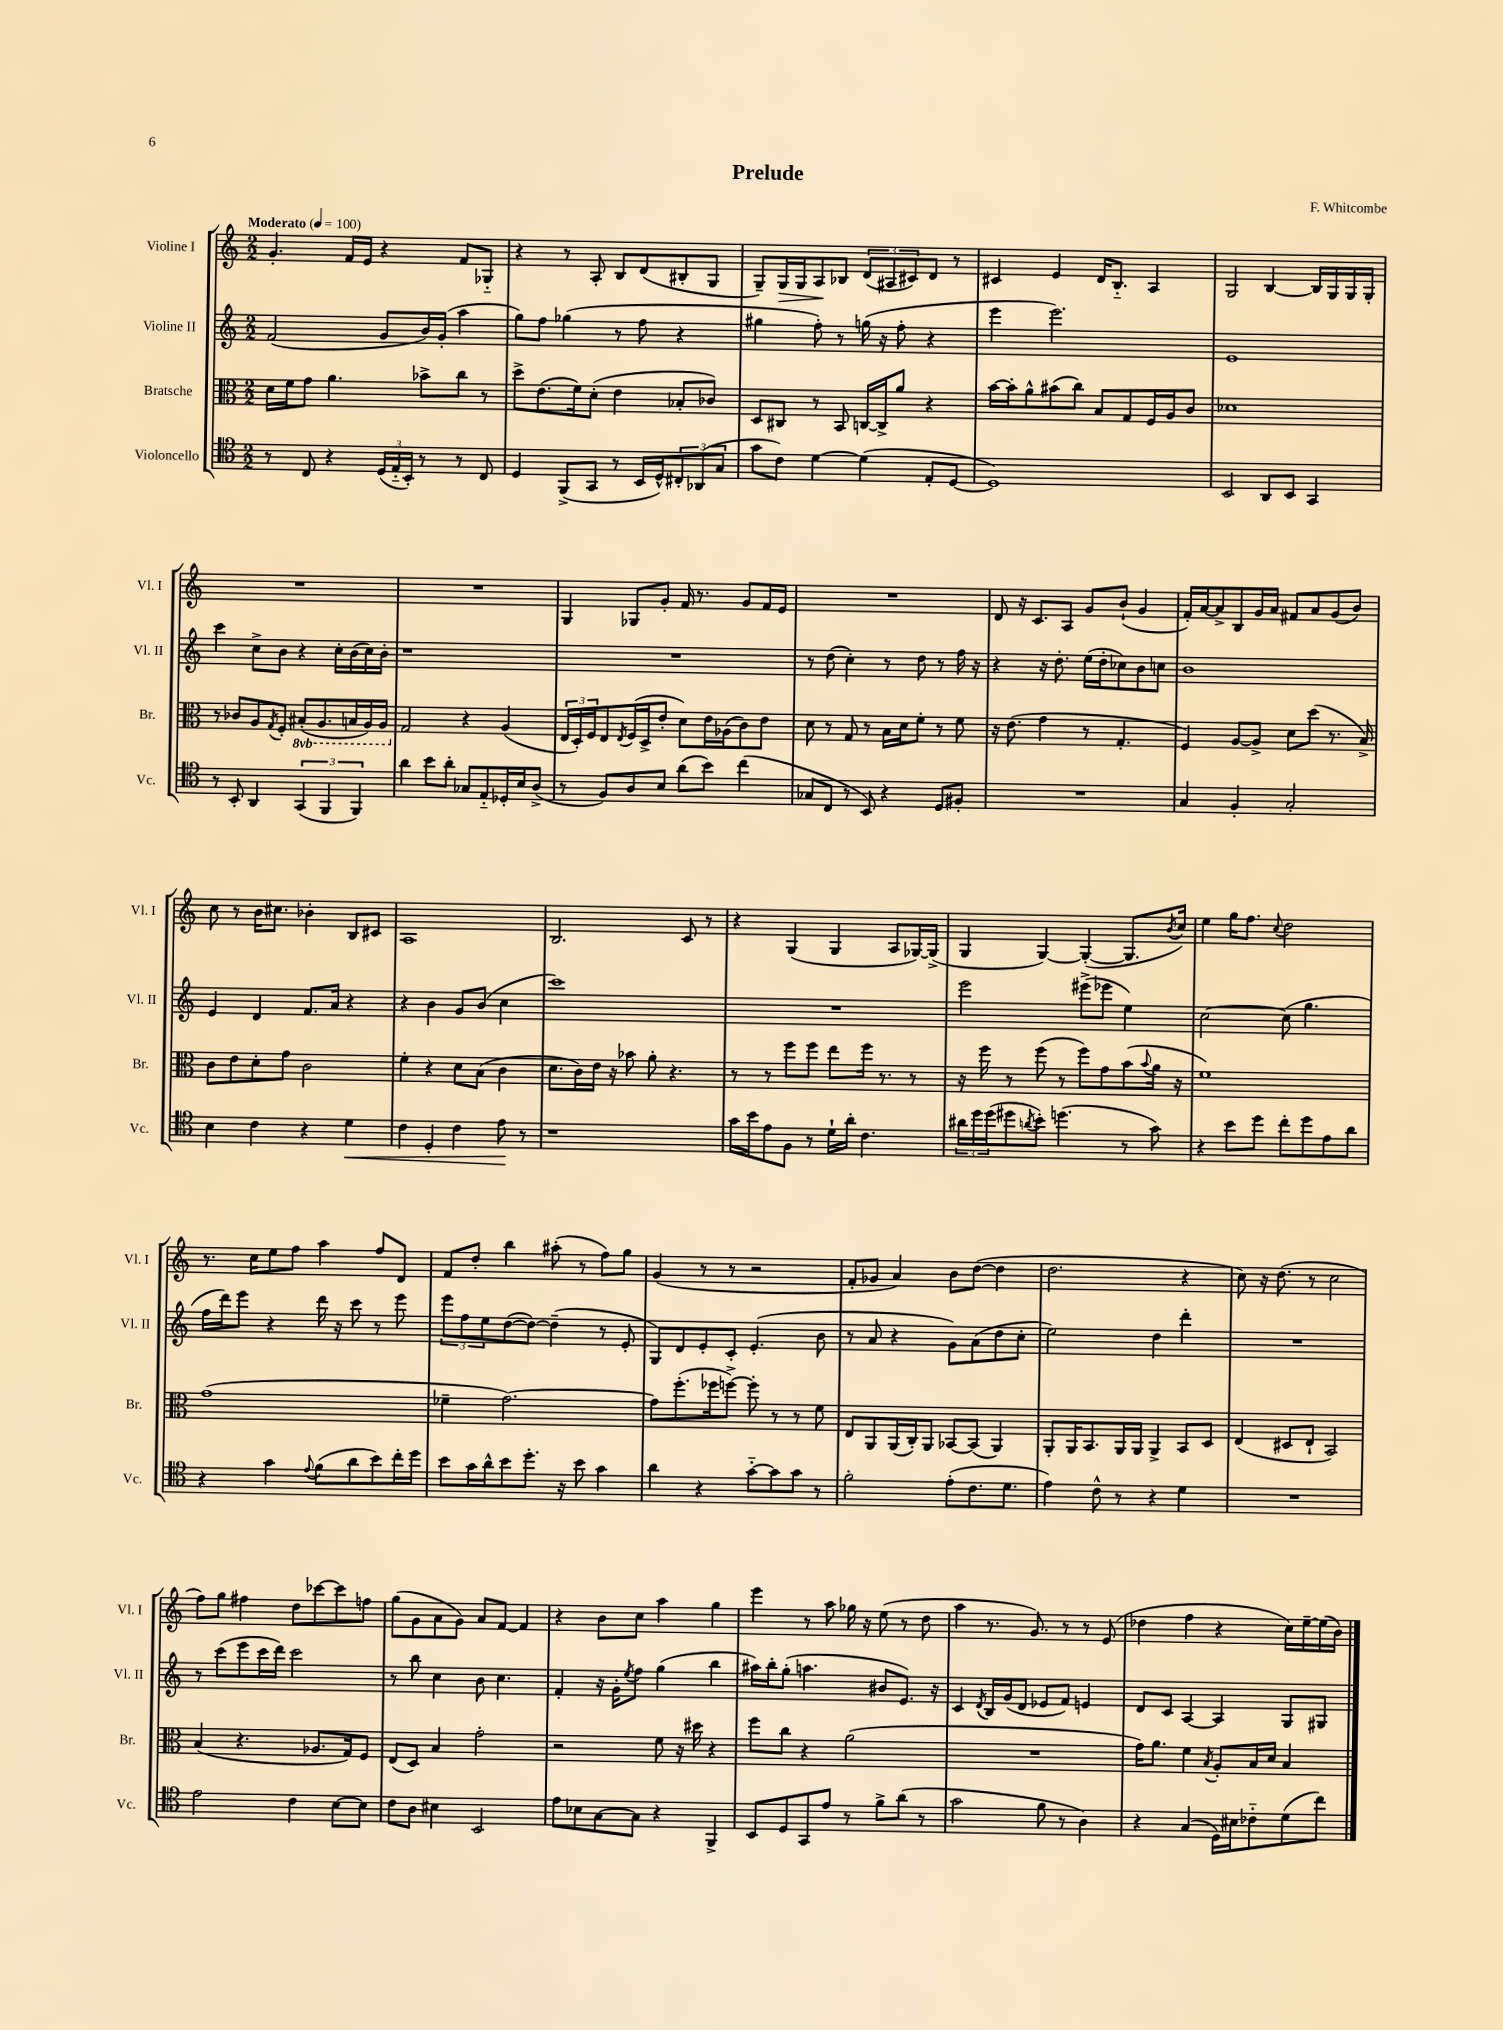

**kern	**dynam	**kern	**kern	**kern	**dynam
*part4	*part4	*part3	*part2	*part1	*part1
*staff4	*staff4	*staff3	*staff2	*staff1	*staff1
*I"Violoncello	*	*I"Bratsche	*I"Violine II	*I"Violine I	*
*I'Vc.	*	*I'Br.	*I'Vl. II	*I'Vl. I	*
*clefC4	*	*clefC3	*clefG2	*clefG2	*
*k[]	*	*k[]	*k[]	*k[]	*
*M2/2	*	*M2/2	*M2/2	*M2/2	*
*MM100	*	*MM100	*MM100	*MM100	*
=1	=1	=1	=1	=1	=1
!	!	!	!	!LO:TX:a:B:t=Moderato	!
8r	.	16d\LL	(2f/	4.g'/	.
.	.	16f\J	.	.	.
8C/	.	8g\J	.	.	.
4r	.	4.a\	.	.	.
.	.	.	.	16f/LL	.
.	.	.	.	16e/JJ	.
(24D/LL	.	.	8g/L	4r	.
24E/	.	.	.	.	.
24BB'/JJ)	.	.	.	.	.
8r	.	8b-X^\L	16b/L)	.	.
.	.	.	(16g'/JJ	.	.
8r	.	8cc\J	4aa\	8f/L	.
8C/	.	8r	.	8G-X/J	.
=2	=2	=2	=2	=2	=2
4D/	.	8dd^\L	8gg\L)	4r	.
.	.	(8.e\	8ff\J	.	.
(8FF^/L	.	.	(4gg-X\	8r	.
.	.	16f\k)	.	.	.
8GG/J	.	(8d'\J	.	8A'/	.
8r	.	4e\	8r	8B/L	.
16BB/LL	.	.	8ff\	(8d/	.
16D^^/J)	.	.	.	.	.
12C#X'/	.	8B-X'/L	4r	8B#X'/	.
(12AA-X/	.	.	.	.	.
.	.	8c-X/J)	.	8G/J	.
12G/J	.	.	.	.	.
=3	=3	=3	=3	=3	=3
8g\L	.	8D/L	4gg#X\	8G~/L)	.
!	!	!	!	!	!LO:HP:b
8c\J)	.	8C#X/J	.	16G/L	>
.	.	.	.	16G/J	.
[4d\	.	8r	8ff'\)	8A/	.
.	.	8BB/	8r	8B-X/J	]
(4d\]	.	[16Cn/LL	(16ggn\	(12d/L	.
.	.	16C^/J]	16r	.	.
.	.	.	.	12A#X/	.
.	.	8a/J	8ff'\	.	.
.	.	.	.	12c#X/)	.
8E'/L	.	4r	4r	8d/J	.
[8D/J	.	.	.	8r	.
=4	=4	=4	=4	=4	=4
1D])	.	[16b\LL	4eee\	4c#X/	.
.	.	16b'\J]	.	.	.
.	.	8a^^\	.	.	.
.	.	(8b#X\	2.eee\)	4e/	.
.	.	8cc\J)	.	.	.
.	.	8B/L	.	16d/KL	.
.	.	.	.	8.B/J	.
.	.	8G/	.	.	.
.	.	16F/L	.	4A/	.
.	.	16A/J	.	.	.
.	.	8c/J	.	.	.
=5	=5	=5	=5	=5	=5
2BB/	.	1d-X	1e	2G/	.
8AA/L	.	.	.	[4B/	.
8BB/J	.	.	.	.	.
4GG/	.	.	.	16B/LL]	.
.	.	.	.	16G/	.
.	.	.	.	16G/	.
.	.	.	.	16G'/JJ	.
!!LO:LB:g=z
=6	=6	=6	=6	=6	=6
8r	.	8r	4ccc\	1r	.
8BB'/	.	8c-X/L	.	.	.
4AA/	.	8A/	8cc^\L	.	.
.	.	8qG/	.	.	.
.	.	8F'/J	8b\J	.	.
*	*	*8ba	*	*	*
(6GG/	.	(8BB#X'/L	4r	.	.
.	.	8.AA/	.	.	.
6FF/	.	.	.	.	.
.	.	.	16cc'\LL	.	.
.	.	16BBn/L	(16b\	.	.
6FF/)	.	.	.	.	.
.	.	16AA/)	16cc\)	.	.
.	.	16AA/JJ	16b'\JJ	.	.
=7	=7	=7	=7	=7	=7
*	*	*X8ba	*	*	*
4a\	.	2G/	1r	1r	.
8b\L	.	.	.	.	.
8a'\J	.	.	.	.	.
8G-X/L	.	4r	.	.	.
8E/	.	.	.	.	.
16D-X'/L	.	(4A/	.	.	.
16B/J	.	.	.	.	.
(8A^/J	.	.	.	.	.
=8	=8	=8	=8	=8	=8
8r	.	24E/LL	1r	4G/	.
.	.	24D'/)	.	.	.
.	.	24F/J	.	.	.
8F/L)	.	8E/	.	.	.
.	.	8qE/	.	.	.
8A/	.	(16F/L	.	8G-X/L	.
.	.	16D^/J	.	.	.
8B/J	.	8e'/J	.	8g'/J	.
(8a\L	.	8d\L)	.	16f/	.
.	.	.	.	8.r	.
8b\J)	.	16e\L	.	.	.
.	.	(16A-X\J	.	.	.
(4cc\	.	8c\)	.	8g/L	.
.	.	8e\J	.	16f/L	.
.	.	.	.	16e/JJ	.
=9	=9	=9	=9	=9	=9
8G-X/L	.	8d\	8r	1r	.
8C/J	.	8r	(8dd\	.	.
8r	.	8G/	4cc'\)	.	.
8BB/)	.	8r	.	.	.
4r	.	16B\LL	8r	.	.
.	.	16d\J	.	.	.
.	.	8f'\J	8dd\	.	.
8D/L	.	8r	8r	.	.
8F#X'/J	.	8f\	16ff\	.	.
.	.	.	16r	.	.
=10	=10	=10	=10	=10	=10
1r	.	16r	4r	8d/	.
.	.	(8.e\	.	.	.
.	.	.	.	16r	.
.	.	.	.	8.c/L	.
.	.	4g\	16r	.	.
.	.	.	8.dd'\	.	.
.	.	.	.	8A/J	.
.	.	8r	(16ee\LL	8g/L	.
.	.	.	16dd'\J	.	.
.	.	4.G'/	8cc-X\)	(8b`/J	.
.	.	.	8b\	4g/	.
.	.	.	8ccn\J	.	.
=11	=11	=11	=11	=11	=11
4G/	.	4F/)	1b	16f'/LL)	.
.	.	.	.	[16a/J	.
.	.	.	.	8a^/]	.
4F'/	.	[8A/L	.	8B/	.
.	.	8A^/J]	.	16g/L	.
.	.	.	.	16a/JJ	.
2G'/	.	8d\L	.	8f#X/L	.
.	.	(8dd\J	.	8a/	.
.	.	8.r	.	(8g/	.
.	.	.	.	8b/J)	.
.	.	16B^/)	.	.	.
!!LO:LB:g=z
=12	=12	=12	=12	=12	=12
4B\	.	8c\L	4e/	8cc\	.
.	.	8e\	.	8r	.
4c\	.	8d'\	4d/	16b\KL	.
.	.	.	.	8.cc#X\J	.
.	.	8g\J	.	.	.
4r	.	2c\	8.f/L	4b-X'\	.
.	.	.	16a/Jk	.	.
!	!LO:HP:b	!	!	!	!
4d\	<	.	4r	8B/L	.
.	.	.	.	8c#X/J	.
=13	=13	=13	=13	=13	=13
4c\	.	4f'\	4r	1A	.
4D'/	.	4r	4b\	.	.
4c\	.	8d\L	8g/L	.	.
.	.	(8B\J	(8b/J	.	.
8e\	.	4c\	4cc\	.	.
8r	[	.	.	.	.
=14	=14	=14	=14	=14	=14
1r	.	8.d\L	1ccc)	2.B/	.
.	.	16c\L)	.	.	.
.	.	16e\JJ	.	.	.
.	.	16r	.	.	.
.	.	8b-X\	.	.	.
.	.	8a'\	.	.	.
.	.	4.r	.	.	.
.	.	.	.	8c/	.
.	.	.	.	8r	.
=15	=15	=15	=15	=15	=15
16g\LL	.	8r	1r	4r	.
16b\J	.	.	.	.	.
8e\	.	8r	.	.	.
8F\J	.	8ff\L	.	(4G/	.
8r	.	8ff\J	.	.	.
16d`\LL	.	8ee\L	.	4G/	.
16a'\JJ	.	.	.	.	.
4.c\	.	16ff\Jk	.	.	.
.	.	8.r	.	.	.
.	.	.	.	8A/L	.
.	.	8r	.	[16G-X/L)	.
.	.	.	.	(16G-^/JJ]	.
=16	=16	=16	=16	=16	=16
24a#X\LL	.	16r	2eee\	4G/	.
24dd\	.	.	.	.	.
.	.	16ff\	.	.	.
(24dd\J	.	.	.	.	.
8dd#X\	.	8r	.	.	.
8qan/	.	.	.	.	.
8b'\J)	.	(8ff\	.	[4G/)	.
(4.ddn\	.	8r	.	.	.
.	.	8ff\L)	(8eee#X^\L	(4G'/_	.
.	.	8g\	8eee-X\J	.	.
8r	.	(8b\	4ee\)	8.G/L]	.
.	.	8qqb/	.	.	.
8g\)	.	16a\Jk	.	.	.
.	.	.	.	8qb/	.
.	.	16r	.	16cc/Jk)	.
=17	=17	=17	=17	=17	=17
4r	.	1f)	[2cc\	4ee\	.
8b\L	.	.	.	16gg\KL	.
.	.	.	.	8.ff\J	.
8dd\J	.	.	.	.	.
.	.	.	.	8qqcc/	.
8cc'\L	.	.	(8cc\]	2dd\	.
8dd\	.	.	4.gg\	.	.
8e\	.	.	.	.	.
8a\J	.	.	.	.	.
!!LO:LB:g=z
=18	=18	=18	=18	=18	=18
4r	.	(1g	16ff\LL	8.r	.
.	.	.	16ddd\J)	.	.
.	.	.	8eee\J	.	.
.	.	.	.	16cc\KL	.
4g\	.	.	4r	8ee\	.
.	.	.	.	8ff\J	.
8qqe/	.	.	.	.	.
(8f\L	.	.	16ddd\	4aa\	.
.	.	.	16r	.	.
8a\	.	.	8ccc\	.	.
8b\)	.	.	8r	8ff/L	.
16cc'\L	.	.	8eee\	8d/J	.
16dd\JJ	.	.	.	.	.
=19	=19	=19	=19	=19	=19
8b\L	.	4f-X~\	12eee\L	8f/L	.
.	.	.	12ff\	.	.
16g\L	.	.	.	8dd'/J	.
.	.	.	12ee\	.	.
16a^^\J	.	.	.	.	.
8b\	.	[2.g\)	([8dd\	4bb\	.
8.dd'\J	.	.	8dd\J_)	.	.
.	.	.	(4dd~\]	(8aa#X'\	.
16r	.	.	.	.	.
8b\	.	.	.	8r	.
4g\	.	.	8r	8ff\L)	.
.	.	.	8e'/	8gg\J	.
=20	=20	=20	=20	=20	=20
4a\	.	8g\L]	8G/L)	(4g/	.
.	.	(8.ff'\	8d/	.	.
4r	.	.	8e'/	8r	.
.	.	16ff-X\k	.	.	.
.	.	[8ffn^\J)	8c'/J	8r	.
[8g\L	.	8ff'\]	(4.e'/	2r	.
8g\]	.	8r	.	.	.
8g\J	.	8r	.	.	.
8r	.	8f\	8b\	.	.
=21	=21	=21	=21	=21	=21
2f'\	.	8E/L	8r	8f'/L	.
.	.	8AA/	8a/	8g-X/J	.
.	.	(16AA/L	4r	4a/)	.
.	.	16C'/J)	.	.	.
.	.	8AA/J	.	.	.
(8e'\L	.	[8BB-X/L	8g\L)	8b\L	.
8.c\	.	(8BB-/J]	(8a\	([8dd\J	.
.	.	4AA/)	8dd\	4dd\]	.
8.d\J	.	.	.	.	.
.	.	.	8cc'\J	.	.
=22	=22	=22	=22	=22	=22
4e\)	.	8AA'/L	2ee\)	2.dd\	.
.	.	16AA/K	.	.	.
.	.	8.BB/	.	.	.
8c^^\	.	.	.	.	.
8r	.	16AA/L	.	.	.
.	.	16AA/JJ	.	.	.
4r	.	4AA^/	4dd\	.	.
4d\	.	8BB/L	4ddd'\	4r	.
.	.	8D/J	.	.	.
=23	=23	=23	=23	=23	=23
1r	.	(4E/	1r	8cc\)	.
.	.	.	.	16r	.
.	.	.	.	(8.dd\	.
.	.	8D#X/L	.	.	.
.	.	8E`/J	.	8r	.
.	.	2BB/)	.	2cc\	.
!!LO:LB:g=z
=24	=24	=24	=24	=24	=24
2e\	.	(4B/	8r	8ff\L)	.
.	.	.	(8ccc\L	8gg\J	.
.	.	4.r	8eee\	4ff#X\	.
.	.	.	16ccc\L	.	.
.	.	.	16ddd\JJ)	.	.
4c\	.	.	2ccc\	8dd\L	.
.	.	8.A-X/L	.	[8ccc-X\	.
[8B\L	.	.	.	8ccc-\]	.
.	.	16G/k)	.	.	.
8B\J]	.	8F/J	.	8ffn\J	.
=25	=25	=25	=25	=25	=25
8c\L	.	(8E/L	8r	(8gg\L	.
8A\J	.	8D/J)	8bb\	8g\	.
4B#X\	.	4B/	4cc\	8a\	.
.	.	.	.	8g\J)	.
2BB/	.	2g'\	8b\	8a/L	.
.	.	.	4.cc\	[8f/J	.
.	.	.	.	4f/]	.
=26	=26	=26	=26	=26	=26
8e\L	.	2r	4f'/	4r	.
8B-X\	.	.	.	.	.
[8G\	.	.	16r	8b\L	.
.	.	.	16g'\KL	.	.
.	.	.	8qee/	.	.
8G\J]	.	.	8ff\J	8cc\J	.
4r	.	8f\	(4gg\	4aa\	.
.	.	16r	.	.	.
.	.	16dd#X\	.	.	.
4FF^/	.	4r	4bb\	4gg\	.
=27	=27	=27	=27	=27	=27
8BB/L	.	8ff\L	16aa#X\LL)	4eee\	.
.	.	.	16bb'\J	.	.
8D/	.	8cc\J	(8gg'\J	.	.
8GG/	.	4r	4.aan\	8r	.
8e/J	.	.	.	8aa\	.
8r	.	(2a\	.	16gg-X\	.
.	.	.	.	16r	.
8f^\L	.	.	8b#X/L	(8ee\	.
(8a\J	.	.	8.e/J)	8r	.
8r	.	.	.	8dd\	.
.	.	.	16r	.	.
=28	=28	=28	=28	=28	=28
2g\	.	1r	4c/	4aa\	.
.	.	.	8qd/	.	.
.	.	.	16B/LL	8.r	.
.	.	.	(16g/J	.	.
.	.	.	8d/J	.	.
.	.	.	.	8.g/)	.
8f\	.	.	8e-X/L	.	.
8r	.	.	8f/J)	8r	.
4A\)	.	.	4en/	8r	.
.	.	.	.	(8e/	.
=29	=29	=29	=29	=29	=29
4r	.	16g\KL)	8d/L	4dd-X\	.
.	.	8.a\J	.	.	.
.	.	.	8c/J	.	.
(4G/	.	4f\	[4A/	4ff\	.
.	.	8qB/	.	.	.
16D\LL)	.	8A'/L	4A/]	4r	.
16B#X\J	.	.	.	.	.
8c-X\	.	16B/L	.	.	.
.	.	16d/JJ	.	.	.
(8d\	.	4B/	8G/L	16cc\LL)	.
.	.	.	.	[16ee~\	.
8cc\J)	.	.	8G#X/J	(16ee\]	.
.	.	.	.	16b\JJ)	.
==	==	==	==	==	==
*-	*-	*-	*-	*-	*-
